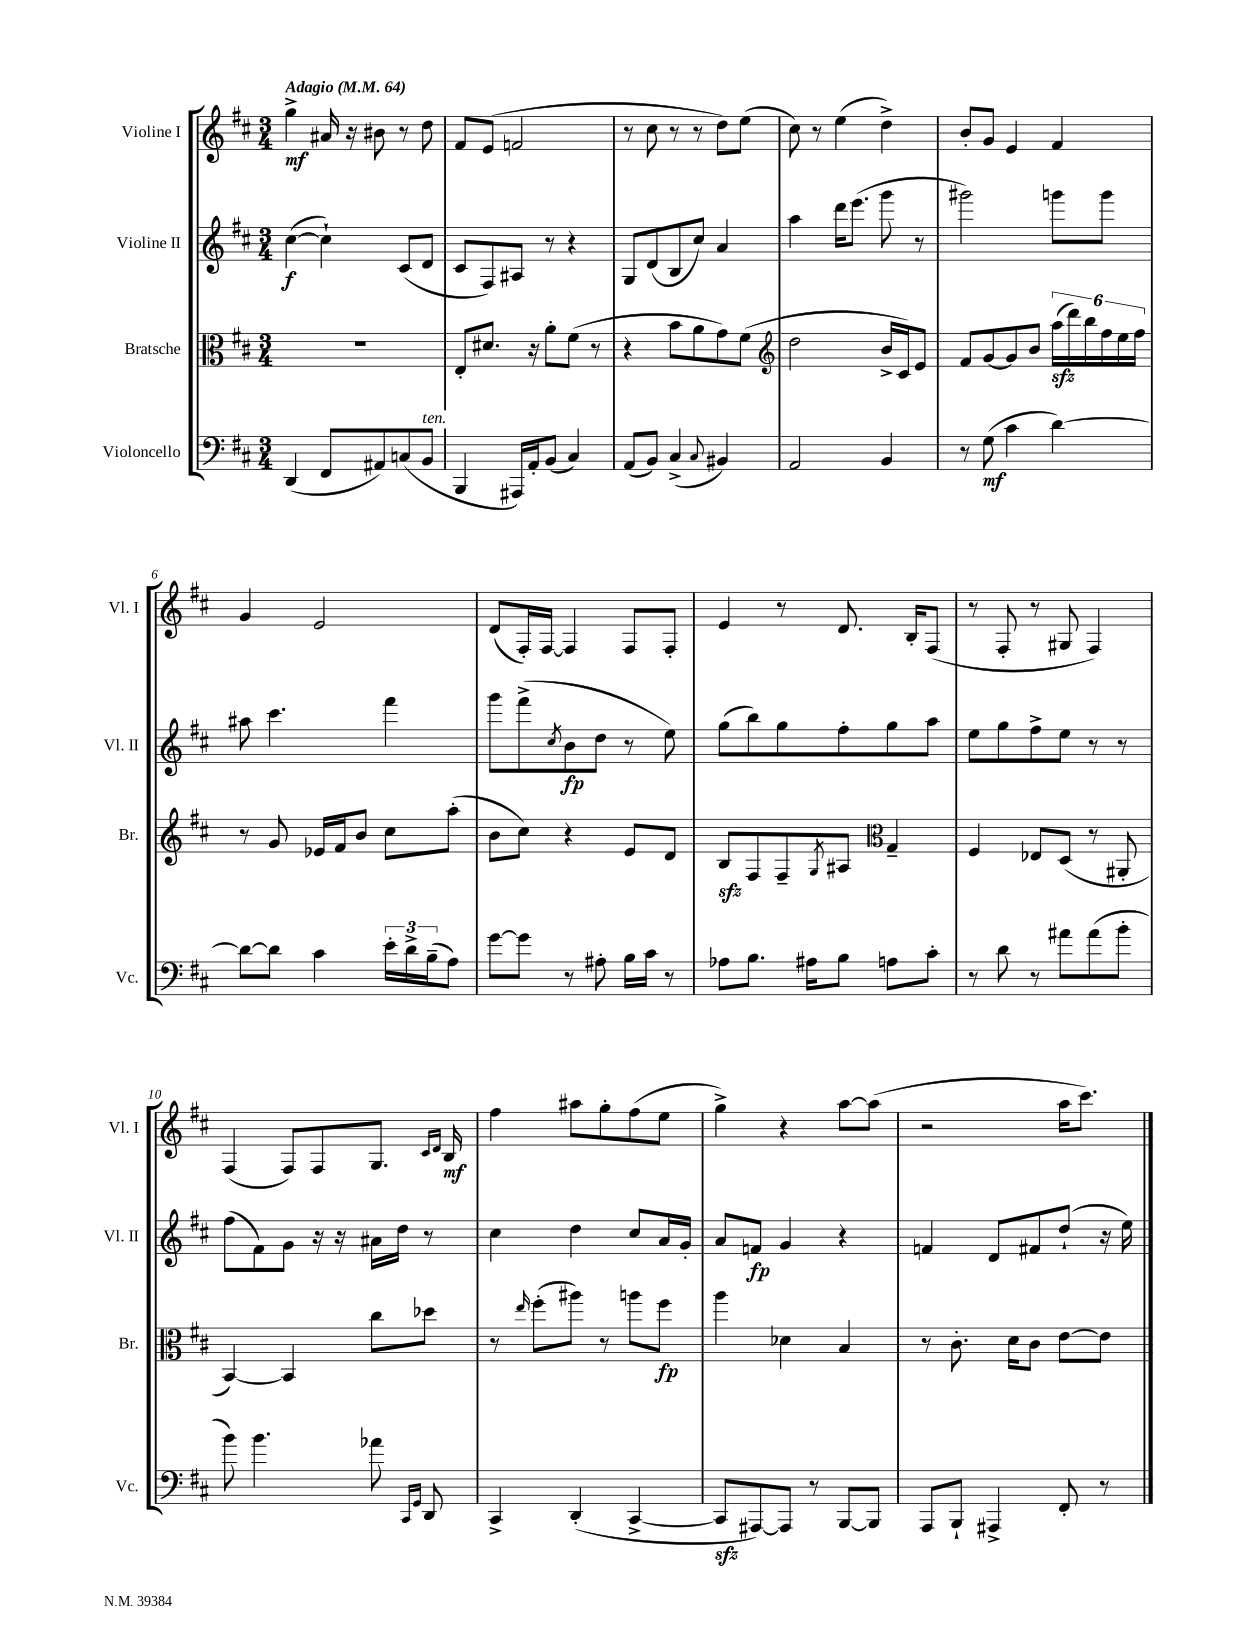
<<
\new StaffGroup <<
\new Staff = "s0" \with { instrumentName = "Violine I" shortInstrumentName = "Vl. I" } {
    \clef treble \key d \major \numericTimeSignature \time 3/4 \tempo "Adagio" 4 = 64
    g''4->\mf ais'16 r16 bis'8 r8 d''8 |
    fis'8 e'8( f'2 |
    r8 cis''8 r8 r8 d''8) e''8( |
    cis''8) r8 e''4( d''4->) |
    b'8-. g'8 e'4 fis'4 |
    g'4 e'2 |
    d'8( fis16-.) fis16~ fis4 fis8 fis8-. |
    e'4 r8 d'8. b16-. fis8( |
    r8 fis8-. r8 gis8 fis4) |
    fis4( fis8) fis8 g8. \grace { cis'16 d'16 } b16\mf |
    fis''4 ais''8 g''8-. fis''8( e''8 |
    g''4->) r4 a''8~ a''8( |
    r2 a''16 cis'''8.) \bar "|." |
}
\new Staff = "s1" \with { instrumentName = "Violine II" shortInstrumentName = "Vl. II" } {
    \clef treble \key d \major \numericTimeSignature \time 3/4
    cis''4~\f( cis''4-!) cis'8( d'8 |
    cis'8 fis8) ais8 r8 r4 |
    g8 d'8( b8 cis''8) a'4 |
    a''4 d'''16 e'''8.( g'''8 r8 |
    gis'''2) g'''8 g'''8 |
    ais''8 cis'''4. fis'''4 |
    g'''8 fis'''8->( \acciaccatura { cis''8 } b'8\fp d''8 r8 e''8) |
    g''8( b''8) g''8 fis''8-. g''8 a''8 |
    e''8 g''8 fis''8-> e''8 r8 r8 |
    fis''8( fis'8) g'8 r16 r16 ais'16 d''16 r8 |
    cis''4 d''4 cis''8 a'16 g'16-. |
    a'8 f'8\fp g'4 r4 |
    f'4 d'8 fis'8 d''8-!( r16 e''16) \bar "|." |
}
\new Staff = "s2" \with { instrumentName = "Bratsche" shortInstrumentName = "Br." } {
    \clef alto \key d \major \numericTimeSignature \time 3/4
    R2. |
    e8-. dis'8. r16 a'8-. fis'8( r8 |
    r4 b'8 a'8 g'8) fis'8( |
    \clef treble d''2 b'16-> cis'16) e'8 |
    fis'8 g'8~ g'8 b'8 \tuplet 6/4 { a''16\sfz( d'''16) b''16 fis''16 e''16 fis''16 } |
    r8 g'8 ees'16 fis'16 b'8 cis''8 a''8-.( |
    b'8 cis''8) r4 e'8 d'8 |
    b8\sfz fis8 fis8-- \acciaccatura { g8 } ais8 \clef alto g4-- |
    fis4 ees8 d8( r8 ais,8-. |
    b,4~) b,4 cis''8 des''8 |
    r8 \grace { e''16 } fis''8-.( ais''8) r8 a''8 fis''8\fp |
    a''4 des'4 b4 |
    r8 cis'8.-. d'16 cis'8 e'8~ e'8 \bar "|." |
}
\new Staff = "s3" \with { instrumentName = "Violoncello" shortInstrumentName = "Vc." } {
    \clef bass \key d \major \numericTimeSignature \time 3/4
    d,4( fis,8 ais,8) c8( b,8^\markup { \italic "ten." } |
    b,,4 ais,,16) a,16-. b,8( cis4) |
    a,8( b,8) cis4->( \appoggiatura { cis8 } bis,4) |
    a,2 b,4 |
    r8 g8\mf( cis'4 d'4~) |
    d'8~ d'8 cis'4 \tuplet 3/2 { e'16-. d'16-> b16--( } a8) |
    g'8~ g'8 r8 ais8-. b16 cis'16 r8 |
    aes8 b8. ais16 b8 a8 cis'8-. |
    r8 d'8 r8 ais'8 ais'8( b'8-. |
    b'8) b'4. aes'8 \grace { cis,16 g,16 } d,8 |
    cis,4-> d,4-.( cis,4~-> |
    cis,8\sfz ais,,8~) ais,,8 r8 b,,8~ b,,8 |
    a,,8 b,,8-! ais,,4-> fis,8-. r8 \bar "|." |
}
>>
>>
